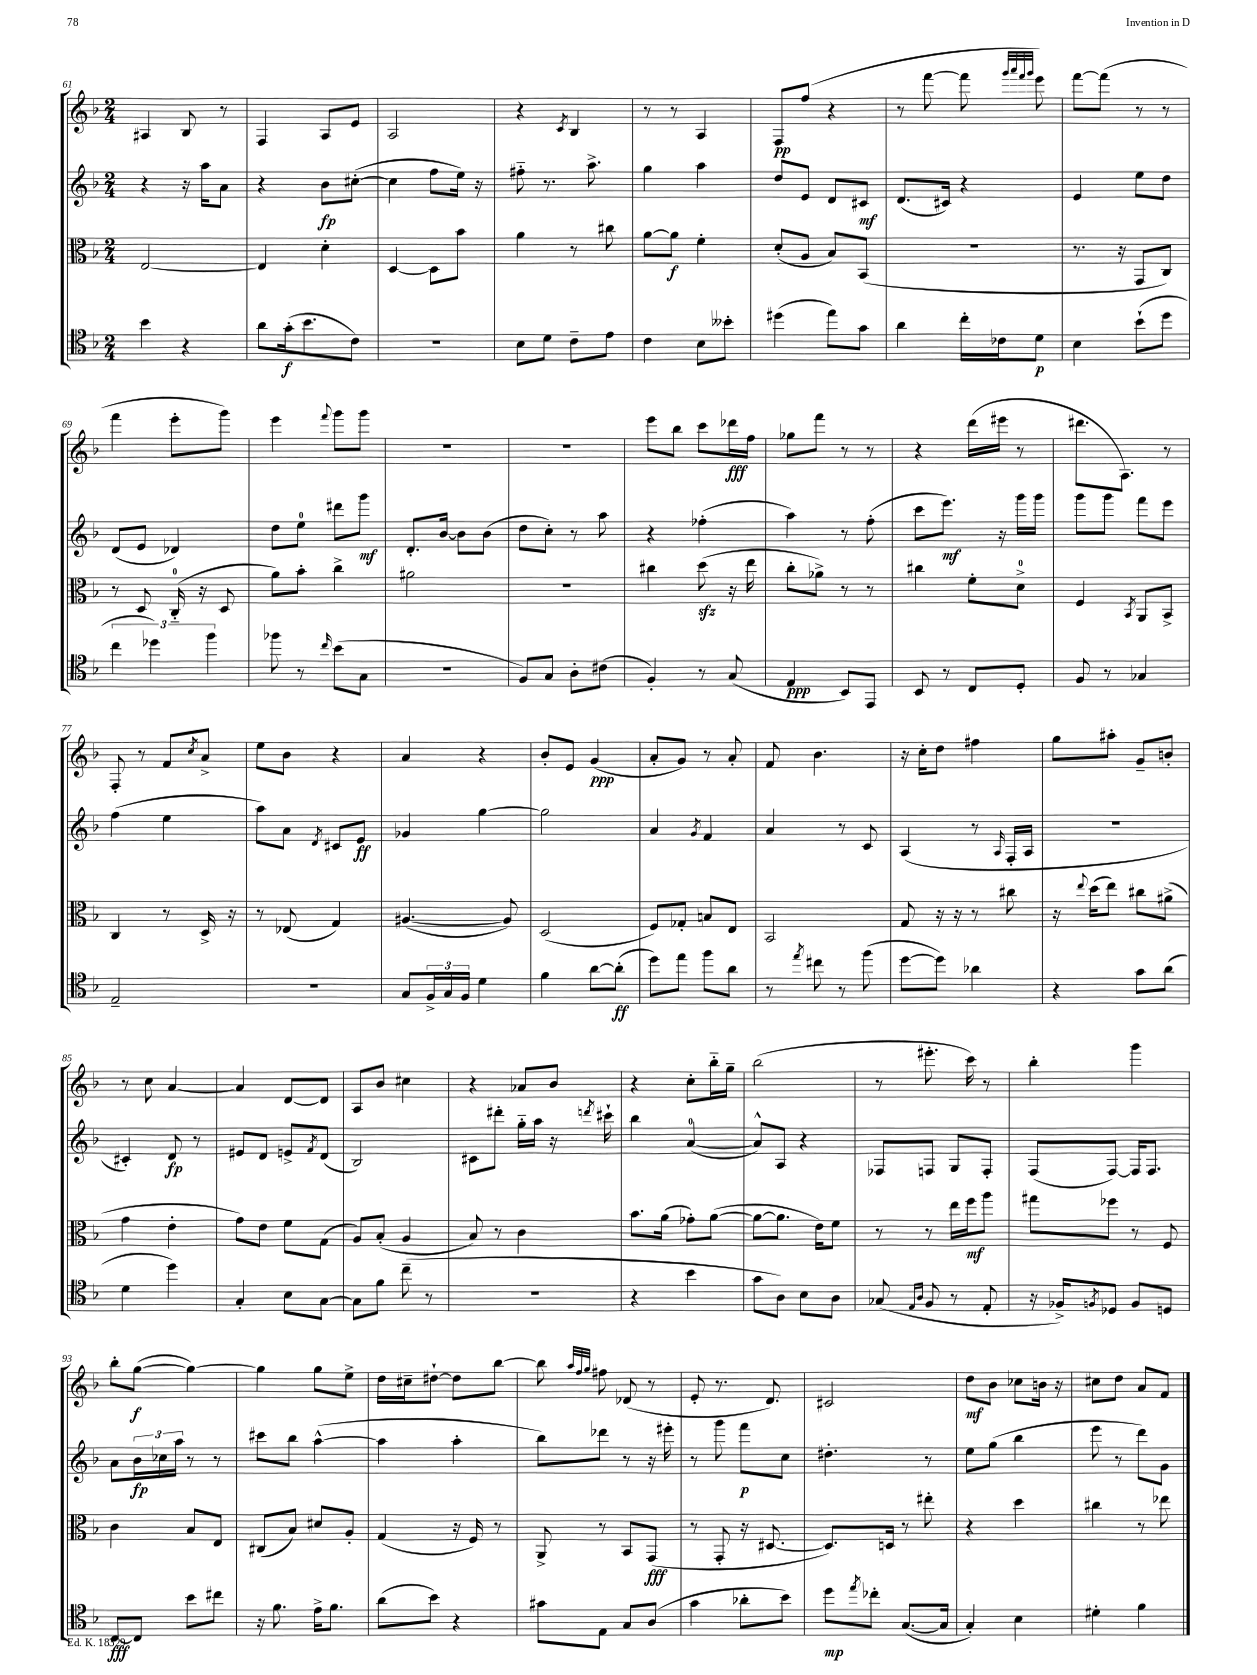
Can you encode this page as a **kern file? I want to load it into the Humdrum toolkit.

**kern	**kern	**kern	**kern
*staff4	*staff3	*staff2	*staff1
*clefC4	*clefC3	*clefG2	*clefG2
*k[b-]	*k[b-]	*k[b-]	*k[b-]
*M2/4	*M2/4	*M2/4	*M2/4
4b-\	[2E/	4r	4A#/
4r	.	16r	8B-/
.	.	16aa\LK	.
.	.	8a\J	8r
=	=	=	=
8a\L	4E/]	4r	4F/
(16g'\k	.	.	.
8.b-\	.	.	.
.	4d'\	8b-\L	8A/L
8c\J)	.	([8cc#'\J	8e/J
=	=	=	=
2r	[4D/	4cc#\]	2A/
.	8D\]L	8ff\L	.
.	8b-\J	16ee\Jk)	.
.	.	16r	.
=	=	=	=
8B-\L	4a\	8ff#'~\	4r
8d\J	.	8.r	.
.	.	.	8qc/
8c~\L	8r	.	4B-/
.	.	8.aa^\	.
8e\J	8cc#\	.	.
=	=	=	=
4c\	[8a\L	4gg\	8r
.	8a\]J	.	8r
8B-\L	4f'\	4aa\	4A/
8b--'\J	.	.	.
=	=	=	=
(4dd#\	(8d'/L	8dd/L	8F/L
.	8A/J	8e/J	(8ff/J
8ee\L)	8B-/L)	8d/L	4r
8g\J	(8BB-/J	8c#/J	.
=	=	=	=
4a\	2r	(8.d/L	8r
.	.	.	[8fff\
.	.	16c#/Jk)	.
16cc'\LL	.	4r	8fff\]
16c-\J	.	.	.
.	.	.	32qqggg/LLL
.	.	.	32qqaaa/
.	.	.	32qqfff/
.	.	.	32qqggg/JJJ
8d\J	.	.	8eee\)
=	=	=	=
4B-\	8.r	4e/	[8fff\L
.	.	.	(8fff\]J
.	16r	.	.
(8b-`\L	8GG/L	8ee\L	8r
8dd\J	8C/J)	8dd\J	8r
=	=	=	=
6cc\	8r	(8d/L	4fff\
.	8D/	8e/J	.
6dd-\)	.	.	.
.	(16C'~/	4d-/)	8eee'\L
.	16r	.	.
6ff\	.	.	.
.	8D/	.	8ggg\J)
=	=	=	=
8ff-\	8a\L)	8dd\L	4eee\
8r	8b-'\J	8ee\J	.
16qqcc/	.	.	8qqfff/
(8b-\L	4cc^\	8ddd#\L	8ggg\L
8G\J	.	8ggg\J	8ggg\J
=	=	=	=
2r	2a#\	8.d'/L	2r
.	.	[16b-/Jk	.
.	.	8b-\]L	.
.	.	(8b-\J	.
=	=	=	=
8F/L)	2r	8dd\L	2r
8G/J	.	8cc'\J)	.
8A'\L	.	8r	.
(8c#\J	.	8aa\	.
=	=	=	=
4F'/)	4cc#\	4r	8eee\L
.	.	.	8bb-\J
8r	(8dd\	(4ff-'\	8ccc\L
(8G/	16r	.	16ddd-\L
.	16ee\	.	16ff\JJ
=	=	=	=
4E/	8cc'\L	4aa\)	8gg-\L
.	8a-^\J)	.	8fff\J
8BB-/L)	8r	8r	8r
8EE/J	8r	(8ff'\	8r
=	=	=	=
8BB-/	4cc#\	8ccc\L	4r
8r	.	8.eee\J)	.
8C/L	8f'\L	.	(16ddd\LL
.	.	16r	16eee#\JJ
8D'/J	8d^\J	16ggg\LL	8r
.	.	16ggg\JJ	.
=	=	=	=
8F/	4F/	8ggg\L	8.ddd#\L
8r	.	8ggg\J	.
.	.	.	8.A\J)
.	8qBB-/	.	.
4G-/	8AA/L	8fff\L	.
.	8BB-^/J	8eee\J	8r
=	=	=	=
2E~/	4C/	(4ff\	8F'/
.	.	.	8r
.	8r	4ee\	8f/L
.	.	.	8qcc/
.	16D^/	.	8a^/J
.	16r	.	.
=	=	=	=
2r	8r	8aa\L)	8ee\L
.	(8E-/	8a\J	8b-\J
.	.	8qd/	.
.	4G/)	8c#/L	4r
.	.	8e/J	.
=	=	=	=
8G/L	([4.A#/	4g-/	4a/
24F^/L	.	.	.
24G/	.	.	.
24F/JJ	.	.	.
4d\	.	[4gg\	4r
.	8A#/])	.	.
=	=	=	=
4f\	(2D/	2gg\]	8b-'/L
.	.	.	8e/J
[8a\L	.	.	(4g/
(8a'\]J	.	.	.
=	=	=	=
8dd\L)	8F/L)	4a/	8a'/L
8ee\J	8G-'/J	.	8g/J)
.	.	8qg/	.
8ff\L	8B/L	4f/	8r
8a\J	8E/J	.	8a'/
=	=	=	=
8r	2BB-/	4a/	8f/
8qee/	.	.	.
8cc#\	.	.	4.b-\
8r	.	8r	.
(8ff\	.	8c/	.
=	=	=	=
[8dd\L	8G/	(4A/	16r
.	.	.	16cc'\LK
8dd\]J)	16r	.	8dd\J
.	16r	.	.
4a-\	8r	8r	4ff#\
.	.	16qqA/	.
.	8cc#\	16F'/LL	.
.	.	16A/JJ	.
=	=	=	=
4r	16r	2r	8gg\L
.	8qqee/	.	.
.	(16dd\LK	.	.
.	8ee\J)	.	8aa#'\J
8g\L	8cc#\L	.	8g~/L
(8a\J	(8a#^\J	.	8b'/J
=	=	=	=
4d\	4g\	4c#'/)	8r
.	.	.	8cc\
4dd\)	4e'\	8d/	[4a/
.	.	8r	.
=	=	=	=
4G'/	8g\L)	8e#/L	4a/]
.	8e\J	8d/J	.
8B-\L	8f\L	8e^/L	[8d/L
.	.	8qf/	.
[8G\J	(8G\J	(8d/J	8d/]J
=	=	=	=
8G\]L	8A/L)	2B-/)	8A/L
8f\J	(8B-'/J	.	8b-/J
(8cc~\	4A/	.	4cc#\
8r	.	.	.
=	=	=	=
2r	8B-/)	8c#\L	4r
.	8r	8ddd#'\J	.
.	4c\	16gg'~\LL	8a-/L
.	.	16aa\JJ	.
.	.	16r	8b-/J
.	.	8qddd/	.
.	.	16ccc#`\	.
=	=	=	=
4r	8.b-\L	4bb-\	4r
.	(16a\Jk	.	.
4b-\	8g-'\L)	([4a/	8cc'\L
.	([8a\J	.	16bb-'~\L
.	.	.	16gg~\JJ
=	=	=	=
8g\L	8a\_L	8a^^/]L)	(2bb-\
8A\J)	8.a\]J	8A/J	.
8B-\L	.	4r	.
.	16e\LK)	.	.
8A\J	8f\J	.	.
=	=	=	=
(8G-/	8r	8F-/L	8r
16qqE/LL	.	.	.
16qqA/JJ	.	.	.
8F/	8r	8F/J	8.eee#'\
8r	16ee\LL	8G/L	.
.	16ff\J	.	16ccc\)
8E'/	8aa\J	8F'/J	8r
=	=	=	=
16r	8gg#\L	(8F/L	4bb-'\
16F-^/LK)	.	.	.
8qF/	.	.	.
8D-/J	8ff-\J	[8F/J)	.
8F/L	8r	16F/]LK	4ggg\
.	.	8.F/J	.
8D/J	8F/	.	.
=	=	=	=
[8C/L	4c\	8a\L	8bb-'\L
8C/]J	.	24b-\L	([8gg\J
.	.	24cc-\	.
.	.	24aa\JJ	.
8b-\L	8B-/L	8r	4gg\_)
8cc#\J	8E/J	8r	.
=	=	=	=
16r	(8C#/L	8ccc#\L	4gg\]
8.f\	.	.	.
.	8B-/J)	8bb-\J	.
16e^\LK	8d#/L	([4aa^^\	8gg\L
8.f\J	.	.	.
.	8A'/J	.	8ee^\J
=	=	=	=
(8a\L	(4G/	4aa\]	16dd\LL
.	.	.	16cc#~\J
8b-\J)	.	.	[8dd#`\J
4r	16r	4aa'\	8dd#\]L
.	16F/)	.	.
.	8r	.	[8bb-\J
=	=	=	=
8g#\L	8AA^/	8bb-\L)	8bb-\]
.	.	.	32qqaa/LLL
.	.	.	32qqff/
.	.	.	32qqgg/JJJ
8E\J	8r	8ddd-\J	8ff#\
8G/L	8BB-/L	8r	(8d-/
(8A/J	(8GG/J	16r	8r
.	.	16eee#'\	.
=	=	=	=
4g\	8r	8r	8e'/
.	8GG'/	8ggg\	8.r
8a-'\L	16r	8fff\L	.
.	[8.D#/	.	8.d/)
8b-\J)	.	8cc\J	.
=	=	=	=
8dd\L	8.D#/]L)	4.dd#'\	2c#/
8qee/	.	.	.
8cc-'\J	.	.	.
.	16D/Jk	.	.
([8.G/L	8r	.	.
.	8ee#'\	8r	.
16G/]Jk	.	.	.
=	=	=	=
4G'/)	4r	8ee\L	8dd\L
.	.	(8gg\J	8b-\J
4B-\	4dd\	4bb-\	8cc-\L
.	.	.	16b\Jk
.	.	.	16r
=	=	=	=
4d#'\	4cc#\	8eee\	8cc#\L
.	.	8r	8dd\J
4f\	8r	8ddd\L)	8a/L
.	8ee-\	8g\J	8f/J
==	==	==	==
*-	*-	*-	*-
